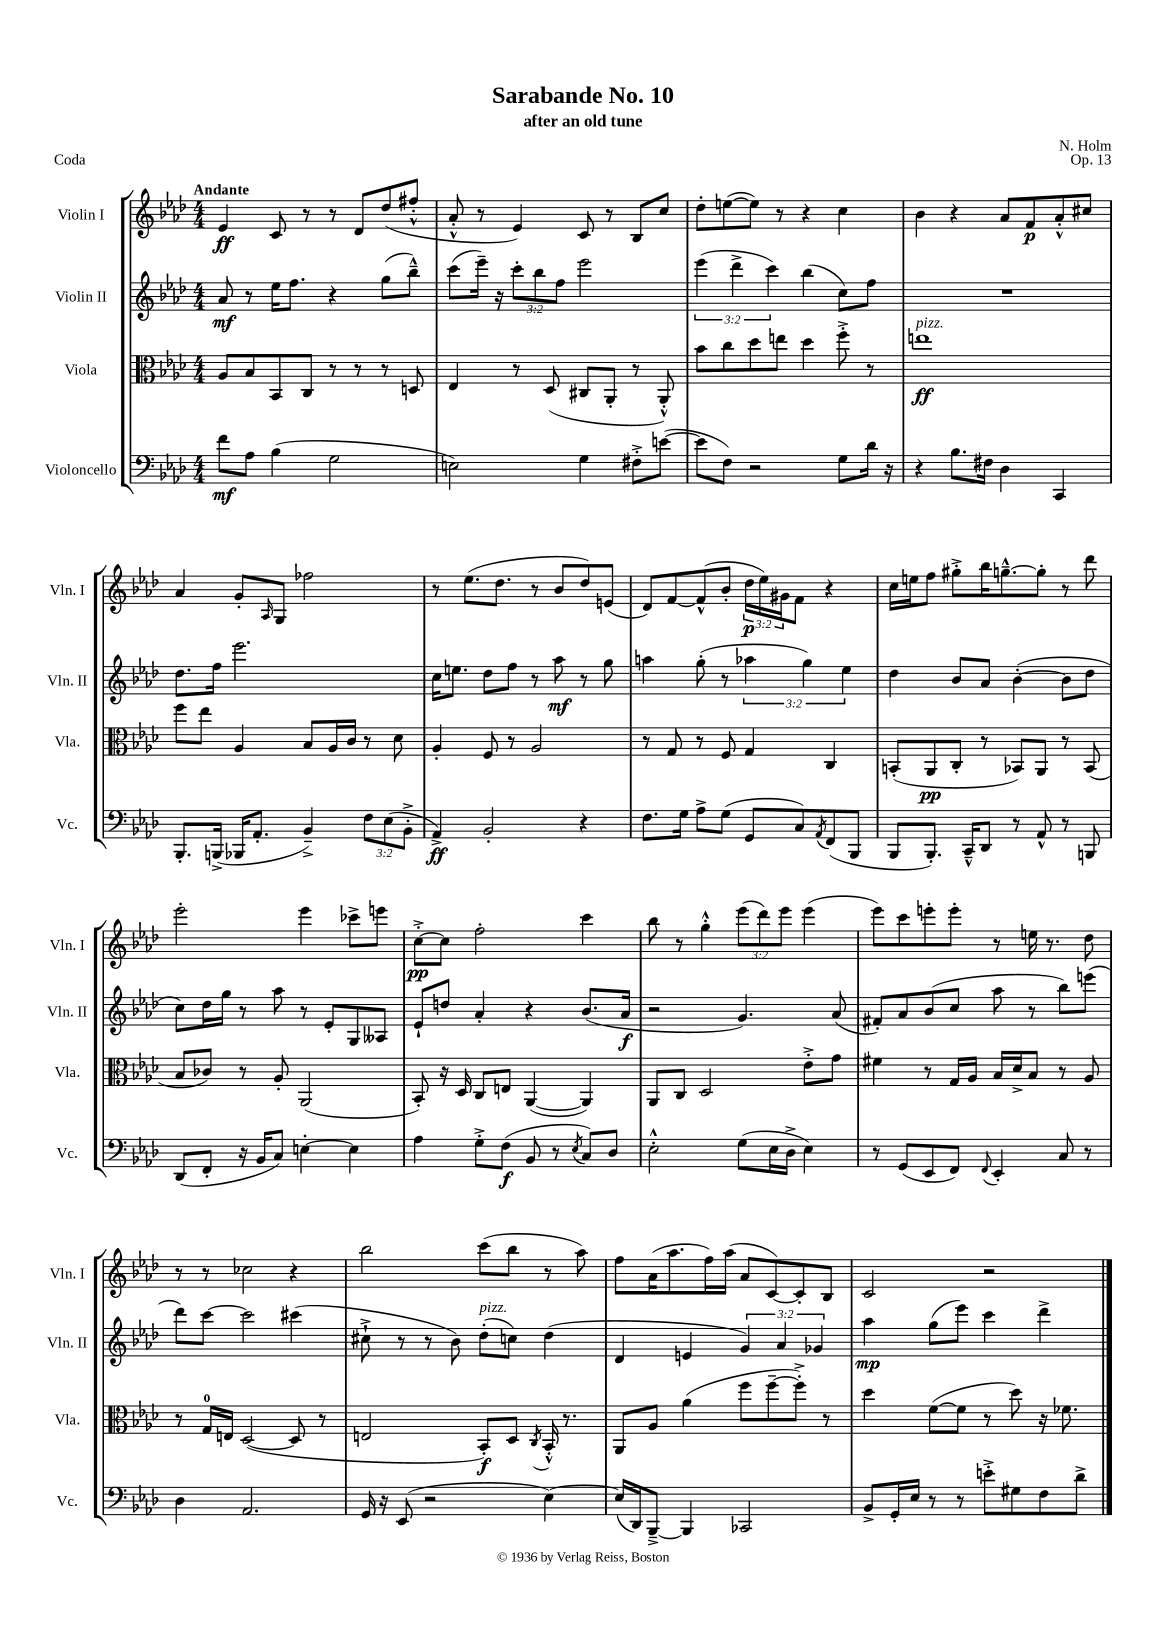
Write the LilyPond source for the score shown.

\header { title = "Sarabande No. 10" composer = "N. Holm" subtitle = "after an old tune" opus = "Op. 13" piece = "Coda" }
<<
\new StaffGroup <<
\new Staff = "s0" \with { instrumentName = "Violin I" shortInstrumentName = "Vln. I" } {
    \clef treble \key aes \major \numericTimeSignature \time 4/4 \override Staff.TupletNumber.text = #tuplet-number::calc-fraction-text \tempo "Andante"
    ees'4\ff c'8 r8 r8 des'8 des''8( fis''8-.-^ |
    aes'8-.-^ r8 ees'4) c'8 r8 bes8 c''8 |
    des''8-. e''8~( e''8) r8 r4 c''4 |
    bes'4 r4 aes'8 f'8\p aes'8-.-^ cis''8 |
    aes'4 g'8-. \grace { aes16 } g8 fes''2 |
    r8 ees''8.( des''8. r8 bes'8 des''8) e'8( |
    des'8) f'8~ f'8-^( bes'8-. \tuplet 3/2 { des''16\p ees''16) gis'16 } f'8 r4 |
    c''16 e''16 f''8 gis''8-.-> bes''16 g''8.~---^ g''8-. r8 des'''8 |
    ees'''2-. ees'''4 ces'''8-> e'''8 |
    c''8~-.->\pp c''8 f''2-. c'''4 |
    bes''8 r8 g''4-.-^ \tuplet 3/2 { ees'''8( des'''8) ees'''8 } ees'''4( |
    ees'''8) c'''8 e'''8-. e'''8-. r8 e''16 r8. des''8 |
    r8 r8 ces''2 r4 |
    bes''2 c'''8( bes''8 r8 aes''8) |
    f''8 aes'16( aes''8. f''16) aes''16( aes'8 c'8~) c'8-. bes8 |
    c'2 r2 \bar "|." |
}
\new Staff = "s1" \with { instrumentName = "Violin II" shortInstrumentName = "Vln. II" } {
    \clef treble \key aes \major \numericTimeSignature \time 4/4 \override Staff.TupletNumber.text = #tuplet-number::calc-fraction-text
    aes'8\mf r8 ees''16 f''8. r4 g''8( bes''8---^) |
    c'''8( ees'''16--) r16 \tuplet 3/2 { c'''8-. bes''8 f''8 } ees'''2 |
    \tuplet 3/2 { ees'''4( des'''4-> c'''4) } bes''4( c''8) f''8 |
    R1 |
    des''8. f''16 ees'''2. |
    c''16 e''8. des''8 f''8 r8 aes''8\mf r8 g''8 |
    a''4 g''8-.( r8 \tuplet 3/2 { aes''4 g''4) ees''4 } |
    des''4 bes'8 aes'8 bes'4~-.( bes'8 des''8 |
    c''8) des''16 g''16 r8 aes''8 r8 ees'8-. g8 aeses8 |
    ees'8-! d''8 aes'4-. r4 bes'8.( aes'16\f |
    r2 g'4.) aes'8( |
    fis'8-.) aes'8 bes'8( c''8 aes''8 r8 bes''8) e'''8( |
    des'''8) c'''8~ c'''2 cis'''4( |
    cis''8-!-> r8 r8 bes'8) des''8-.^\markup { \italic "pizz." }( c''8) des''4( |
    des'4 e'4 \tuplet 3/2 { g'4) aes'4 ges'4 } |
    aes''4\mp g''8( ees'''8) c'''4 des'''4-> \bar "|." |
}
\new Staff = "s2" \with { instrumentName = "Viola" shortInstrumentName = "Vla." } {
    \clef alto \key aes \major \numericTimeSignature \time 4/4
    aes8 bes8 bes,8 c8 r8 r8 r8 d8 |
    ees4 r8 des8( cis8 aes,8-. r8 aes,8-.-^) |
    bes'8 c''8 des''8 e''8 des''4 f''8-.-> r8 |
    e''1\ff^\markup { \italic "pizz." } |
    f''8 ees''8 aes4 bes8 aes16 c'16 r8 des'8 |
    aes4-. f8 r8 aes2 |
    r8 g8 r8 f8 g4 c4 |
    b,8-.( aes,8\pp c8-. r8 bes,8) aes,8 r8 bes,8( |
    bes8 ces'8) r8 aes8-. aes,2( |
    bes,8-.) r16 des16 c8 e8 aes,4~( aes,4) |
    aes,8 c8 des2 ees'8-.-> g'8 |
    fis'4 r8 g16 aes16 bes16 des'16-> bes8 r8 aes8 |
    r8 g16-0 e16 des2~( des8 r8 |
    e2 bes,8-.\f) des8 \acciaccatura { c8 } bes,16-.-^ r8. |
    aes,8 aes8 aes'4( f''8 f''8~-- f''8-.->) r8 |
    des''4 f'8~( f'8 r8 des''8) r16 fes'8. \bar "|." |
}
\new Staff = "s3" \with { instrumentName = "Violoncello" shortInstrumentName = "Vc." } {
    \clef bass \key aes \major \numericTimeSignature \time 4/4 \override Staff.TupletNumber.text = #tuplet-number::calc-fraction-text
    f'8\mf aes8 bes4( g2 |
    e2) g4 fis8-.-> e'8~( |
    e'8 f8) r2 g8 des'16 r16 |
    r4 bes8. fis16 des4 c,4 |
    bes,,8.-. b,,16->( bes,,16 aes,8.-. bes,4--->) \tuplet 3/2 { f8 ees8( bes,8-.-> } |
    aes,4->\ff) bes,2-. r4 |
    f8. g16 aes8-> g8( g,8 c8) \acciaccatura { aes,8 } f,8( bes,,8 |
    bes,,8 bes,,8.-.) c,16---^ des,8 r8 aes,8-^ r8 b,,8 |
    des,8( f,8-. r16 bes,16 c8) e4~-. e4 |
    aes4 g8-.-> f8\f( bes,8 r8 \acciaccatura { ees8 } c8) des8 |
    ees2-.-^ g8( ees16 des16-> ees4) |
    r8 g,8( ees,8 f,8) \appoggiatura { f,8 } ees,4-. c8 r8 |
    des4 aes,2. |
    g,16 r16 ees,8( r2 ees4~) |
    ees16( des,16) bes,,8~---> bes,,4 ces,2 |
    bes,8-> g,16-. ees16 r8 r8 e'8-.-> gis8 f8 des'8-> \bar "|." |
}
>>
>>
\layout { \context { \Score \remove "Bar_number_engraver" } }
